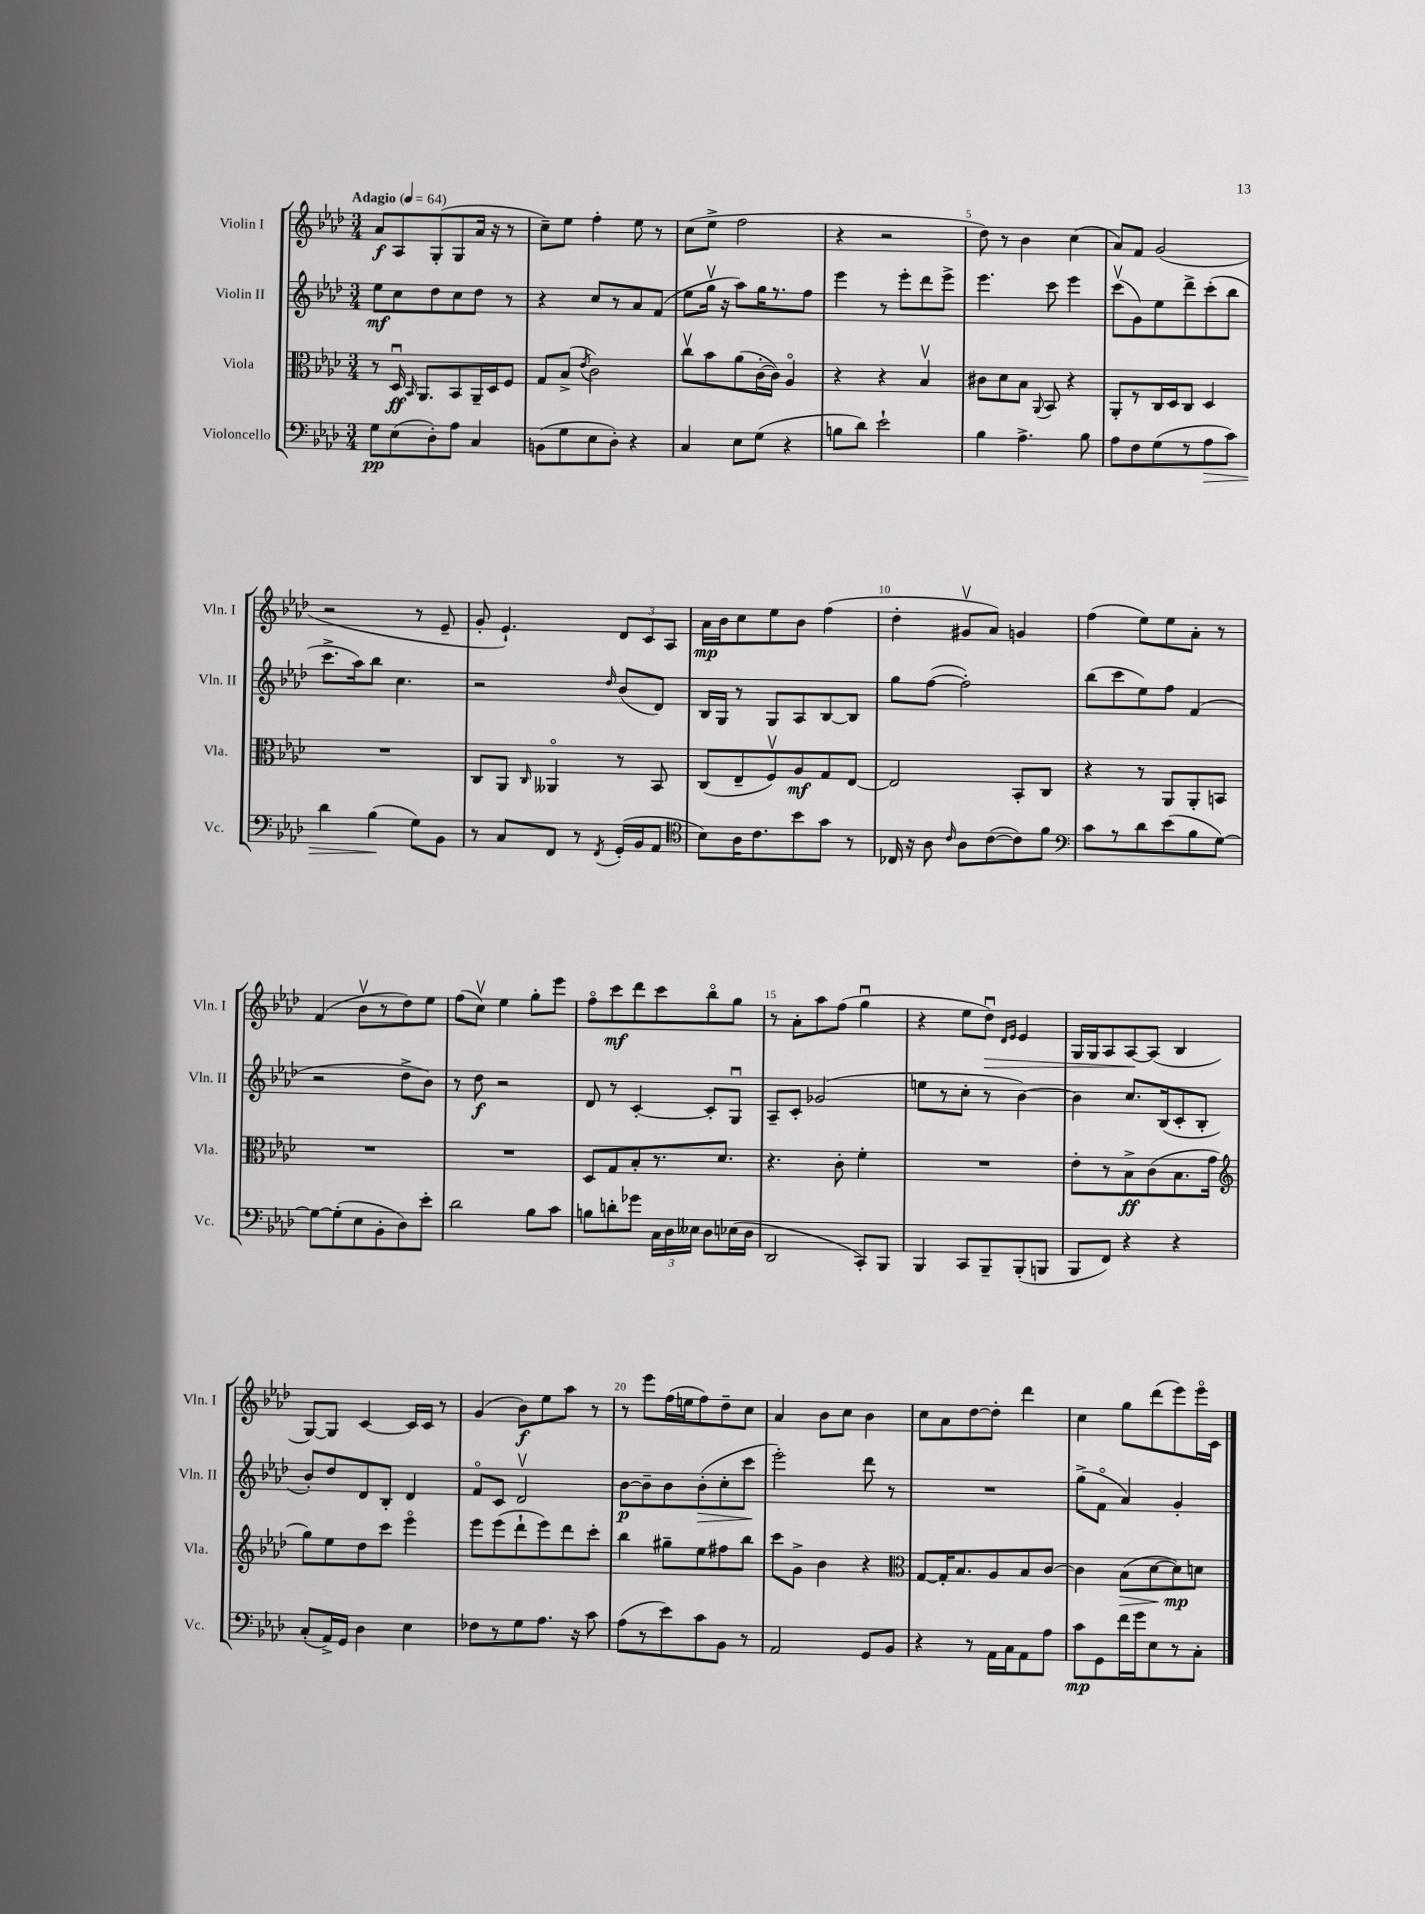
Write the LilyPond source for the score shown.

<<
\new StaffGroup <<
\new Staff = "s0" \with { instrumentName = "Violin I" shortInstrumentName = "Vln. I" } {
    \clef treble \key aes \major \numericTimeSignature \time 3/4 \tempo "Adagio" 4 = 64
    \autoBeamOff aes'8[\f aes8 g8-.( g8 aes'16] r16 r8 |
    c''8[--) ees''8] f''4-. ees''8 r8 |
    c''8[( ees''8]-> f''2 |
    r4 r2 |
    des''8) r8 bes'4 c''4( |
    aes'8[) f'8] g'2( |
    r2 r8 ees'8-- |
    g'8-. ees'4.-!) \tuplet 3/2 { des'8[ c'8 aes8] } |
    aes'16[\mp bes'16 c''8 ees''8 bes'8] f''4( |
    des''4-. gis'8[\upbow aes'8]) g'4 |
    f''4( ees''8[) ees''8 aes'8]-. r8 |
    f'4( bes'8[\upbow r8 des''8) ees''8] |
    f''8[( c''8]\upbow) ees''4 g''8[-. ees'''8] |
    f''8[\flageolet c'''8\mf des'''8 c'''8 bes''8\flageolet g''8] |
    r8 aes'8[-. aes''8 f''8]( g''4\downbow |
    r4 ees''8[ des''8]\downbow\>) \grace { des'16[ ees'16] } ees'4 |
    g16[ g16 aes8 aes8~\! aes8]( bes4 |
    g8[~) g8] c'4~ c'16[ c'16] r8 |
    g'4( bes'8[\f) ees''8 aes''8] r8 |
    r8 ees'''8[ f''16( e''16 f''8) des''8-- c''8] |
    aes'4 bes'8[ c''8] bes'4 |
    c''8[ aes'8 des''8~ des''8]-. des'''4 |
    c''4 g''8[ des'''8( ees'''8) ees'''16\flageolet c'16] \bar "|." |
}
\new Staff = "s1" \with { instrumentName = "Violin II" shortInstrumentName = "Vln. II" } {
    \clef treble \key aes \major \numericTimeSignature \time 3/4
    \autoBeamOff ees''8[\mf c''8 des''8 c''8 des''8] r8 |
    r4 c''8[ r8 aes'8 f'8]( |
    ees''8[ g''16]\upbow r16 aes''8[) g''16 r8. f''8] |
    ees'''4 r8 ees'''8[-. des'''8 ees'''8]-> |
    ees'''4. c'''8 ees'''4 |
    c'''8[\upbow( g'8) ees''8 des'''8-> c'''8-.( bes''8] |
    c'''8.[-> aes''16) bes''8] c''4. |
    r2 \grace { des''16 } bes'8[( des'8]) |
    bes16[ g16] r8 g8[ aes8 bes8~ bes8] |
    g''8[ f''8]~( f''2-.) |
    bes''8[( c'''8 ees''8) f''8] f'4( |
    r2 des''8[-> bes'8]) |
    r8 des''8\f r2 |
    des'8 r8 c'4~-. c'8[-. g8]\downbow |
    aes8[-- c'8]-. ges'2( |
    e''8[ r8 c''8]-. r8 bes'4~) |
    bes'4 c''8.[ bes16( c'8-. bes8]-. |
    bes'8[-.) des''8 des'8 bes8]-. des'4 |
    f'8[\flageolet c'8] des'2\upbow |
    bes'8[~\p bes'8-- bes'8 bes'8-.\>( c''8-. c'''8]\! |
    ees'''2-.) des'''8 r8 |
    R2. |
    g''8[->( f'8]\flageolet aes'4) g'4-. \bar "|." |
}
\new Staff = "s2" \with { instrumentName = "Viola" shortInstrumentName = "Vla." } {
    \clef alto \key aes \major \numericTimeSignature \time 3/4
    \autoBeamOff r8 des16\downbow\ff \grace { bes,16 } aes,8.[ bes,8 aes,16-- des16 f8] |
    g8[ bes8]->( \acciaccatura { ees'8 } c'2) |
    c''8[\upbow bes'8 aes'8( c'16~-. c'16]) aes4\flageolet |
    r4 r4 bes4\upbow |
    cis'8[ des'8 bes8] \appoggiatura { aes,8 } bes,8 r4 |
    aes,8[-. r8 c16 des16 c8] des4 |
    R2. |
    c8[ aes,8] \grace { c16 } aeses,4\flageolet r8 bes,8 |
    c8[( ees8-- f8\upbow) aes8\mf g8 ees8]~ |
    ees2 bes,8[-. c8] |
    r4 r8 aes,8[ aes,8-. b,8] |
    R2. |
    R2. |
    des8[ g8 bes8-. r8. des'8.] |
    r4. c'8-. f'4-. |
    R2. |
    ees'8[-. r8 bes8->\ff c'8( bes8. g'16] |
    \clef treble g''8[) ees''8 des''8 c'''8] ees'''4\flageolet |
    ees'''8[ ees'''8( des'''8-! ees'''8) des'''8 c'''8]-. |
    bes''4 gis''8[-- ees''8 fis''8 bes''8] |
    c'''8[ g'8]-> bes'4 r4 |
    \clef alto g8[~ g16-. bes8. aes8 bes8 c'8]~ |
    c'4 bes8[\>( des'8~ des'8\mp\!) d'8] \bar "|." |
}
\new Staff = "s3" \with { instrumentName = "Violoncello" shortInstrumentName = "Vc." } {
    \clef bass \key aes \major \numericTimeSignature \time 3/4
    \autoBeamOff g8[\pp ees8( des8-.) aes8] c4 |
    b,8[( g8 ees8 des8]-.) r4 |
    c4 ees8[ g8]( r4 |
    b8[ des'8]) ees'2-! |
    bes4 aes4.-> bes8 |
    aes8[ f8 g8( r8 aes8\> c'8]) |
    des'4 bes4\!( g8[) bes,8] |
    r8 c8[ f,8] r8 \acciaccatura { f,8 } g,16[-.( bes,16 aes,8] |
    \clef tenor bes8[) aes16 c'8. bes'8 g'8] r8 |
    ces16 r16 aes8 \grace { c'16 } aes8[ c'8~( c'8) f'8] |
    \clef bass c'8[ r8 des'8 ees'8( bes8 g8]~) |
    g8[~ g8-.( ees8 bes,8-. des8) ees'8]-. |
    des'2 bes8[ c'8] |
    b8[ d'8-. ges'8] \tuplet 3/2 { c16[ des16 eeses16] } des8[ ees16( des16] |
    des,2 c,8[-.) bes,,8] |
    bes,,4 c,8[ bes,,8-- bes,,8-.( b,,8] |
    bes,,8[ f,8]) r4 r4 |
    c8[-.( aes,16->) g,16] des4 ees4 |
    fes8[ r8 g8 aes8.] r16 c'8 |
    aes8[( r8 ees'8) c'8 bes,8] r8 |
    aes,2 g,8[ bes,8] |
    r4 r8 aes,16[ c16 aes,8 aes8] |
    c'8[\mp g,8 f'16 g'16 ees8 r8 c8]-. \bar "|." |
}
>>
>>
\layout { \context { \Score \override BarNumber.break-visibility = ##(#f #t #t) barNumberVisibility = #(every-nth-bar-number-visible 5) } }
